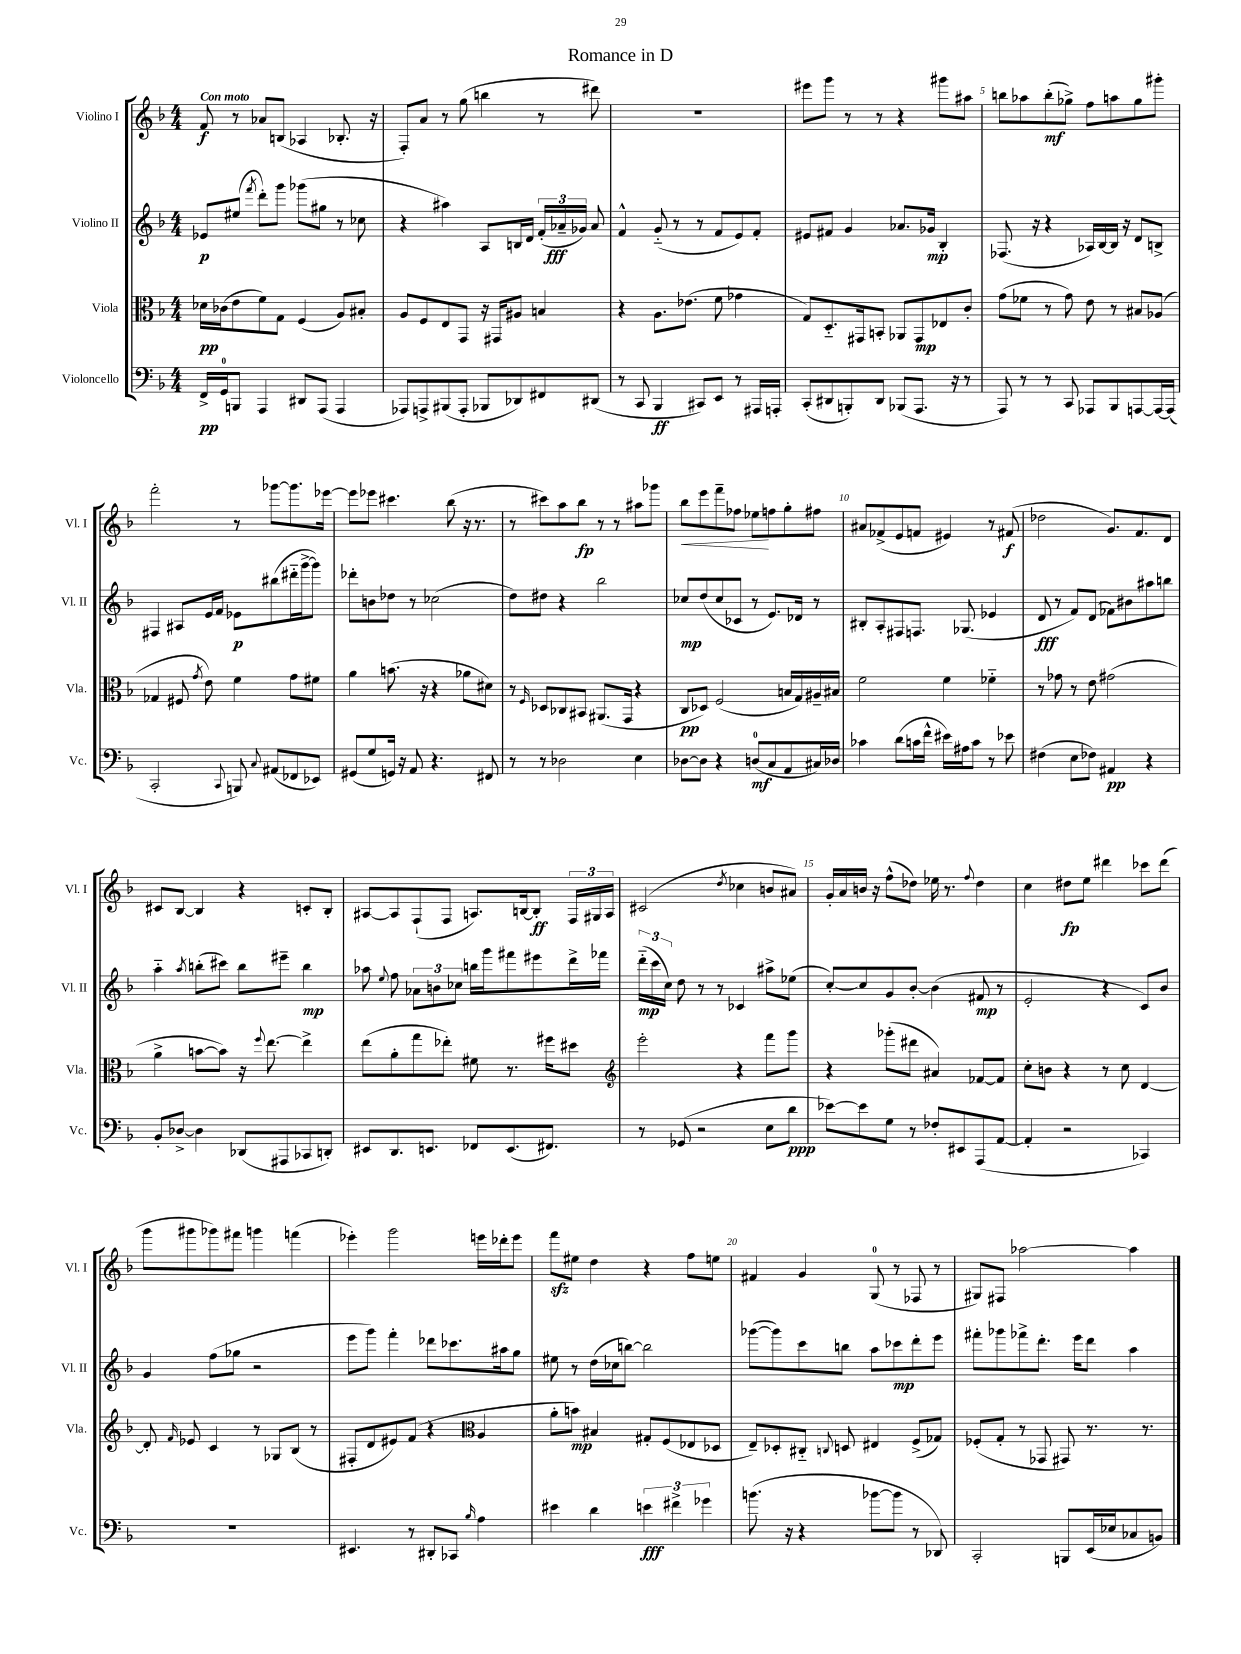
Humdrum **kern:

**kern	**kern	**kern	**kern
*staff4	*staff3	*staff2	*staff1
*clefF4	*clefC3	*clefG2	*clefG2
*k[b-]	*k[b-]	*k[b-]	*k[b-]
*M4/4	*M4/4	*M4/4	*M4/4
16FF^	16d-	8e-	8f
16GG	(16c-	.	.
8BBB	8e	(8ee#	8r
.	.	8qfff	.
4AAA	8f)	8ddd')	8a-
.	8G	8ggg	(8B
8DD#	(4F	(8ggg-	4A-
(8AAA	.	8gg#	.
4AAA	8A)	8r	8.B-'
.	8B#'	8cc-	.
.	.	.	16r
=	=	=	=
8AAA-)	8A	4r	8F')
8AAA^	8F	.	8a
(8BBB#	8E	4aa#)	8r
8AAA'	8GG	.	(8gg
8BBB-	16r	8A	4bb
.	16GG#	.	.
8DD-)	8A#	16B	.
.	.	16d	.
8FF#	4B	(24f'	8r
.	.	24a-~	.
.	.	24g-)	.
(8DD#	.	8a-	8ddd#)
=	=	=	=
8r	4r	4f^^	1r
8CC	.	.	.
4BBB-	8.A	(8g'~	.
.	.	8r	.
.	(8.e-	.	.
8CC#)	.	8r	.
8EE	8f	8f	.
8r	4g-	8e)	.
16AAA#	.	8f'	.
16AAA'	.	.	.
=	=	=	=
(8CC'	8G)	8e#	8eee#
8DD#	8.D'~	8f#	8ggg
8BBB')	.	4g	8r
.	16GG#	.	.
8DD#	8BB'	.	8r
(8BBB-	8AA-	8.a-	4r
8.AAA	8GG#	.	.
.	.	16g-	.
.	8E-	4B-'	8ggg#
16r	.	.	.
8r	8c'	.	8aa#
=	=	=	=
8AAA)	(8g	(8.F-	8bb
8r	8f-	.	8aa-
.	.	16r	.
8r	8r	4r	(8bb'
8CC	8g)	.	8gg-^)
8AAA-	8e	16A-)	8ff
.	.	[16B-	.
8BBB-	8r	16B-]	8aa
.	.	16r	.
[8AAA	8B#	8d	8gg-
16AAA_	(8A-	8B^	8ggg#'
(16AAA]	.	.	.
=	=	=	=
2CC'	4G-	4F#	2fff'
.	8F#	8A#	.
.	8qg	.	.
.	8e)	16e	.
.	.	16f	.
8qqCC	.	.	.
8BBB)	4f	8e-	8r
8qqC	.	.	.
(8AA#	.	(8bb#	[8ggg-
8FF-	8g	16ddd#'~	8.ggg-]
.	.	[16ggg^	.
8EE-)	8f#	8ggg])	.
.	.	.	[16eee-
=	=	=	=
(8GG#	4a	8ddd-'	8eee-]
8G	.	8b	8eee-
16GG)	(8.b	8dd-	4.ccc#
16r	.	.	.
8AA	.	8r	.
.	16r	.	.
4.r	4r	(2cc-	.
.	.	.	(8bb-
.	8a-	.	16r
.	.	.	8.r
8FF#	8d#)	.	.
=	=	=	=
8r	8r	8dd)	8r
.	16qqF	.	.
8r	8D-	8dd#	8ccc#)
2D-	8C-	4r	8aa
.	8BB#	.	8bb-
.	(8.AA#	2bb-	8r
.	.	.	8r
.	16GG	.	.
4E	4r	.	8aa#
.	.	.	8ggg-
=	=	=	=
[8D-	8C	8cc-	8bb-
8D-]	8D-)	(8dd	8eee
4r	(2F	8cc-	8fff~
.	.	8c-	8ff-
(8D	.	8r	8ee-
8C	.	8.e)	8ff
8AA	16B	.	8gg'
.	16G)	16d-	.
16C#)	16A#~	8r	8ff#
16D-	16B#	.	.
=	=	=	=
4c-	2f	8B#'	8a#
.	.	8A'	(8f-^
(8d	.	8F#	8e
16c	.	8.F	8f
16f^^	.	.	.
16e#)	4f	.	4e#)
16A#	.	(8.G-	.
8c	.	.	.
8r	4f-'~	4e-	8r
8e-	.	.	(8f#
=	=	=	=
(4F#	8r	8d	2dd-
.	8g-	8r	.
8E	8r	8f)	.
8F-)	8e	(8d	.
4AA#	(2g#	8f-)	8.g)
.	.	8b#	.
.	.	.	8.f
4r	.	8aa#	.
.	.	8bb	8d
=	=	=	=
8BB-'	4a^	4aa'~	8c#
[8D-^	.	.	[8B-
.	.	8qaa	.
4D-]	[8b	(8bb'	4B-]
.	8b])	8ccc#)	.
(8DD-	16r	8bb	4r
.	8qqff	.	.
.	[8.ee	.	.
8AAA#	.	8eee#~	.
8CC-	4ee^]	4bb	8c'
8DD')	.	.	8B-'
=	=	=	=
8EE#	(8ee	8aa-	[8A#
.	.	8qqee	.
8.DD	8a'	8ff	8A#]
.	8gg	12a-	(8F`
8.EE	.	.	.
.	.	12b	.
.	8ee-')	.	8F
.	.	12cc-	.
8FF-	8f#	16bb	8.A)
.	.	16ggg	.
(8.EE	8.r	8fff#	.
.	.	.	[16B
.	.	8eee#	8B']
8.FF#)	16ff#	.	.
.	8dd#	16ddd^	24F
.	.	.	24G#
.	.	16fff-	.
.	.	.	24A
=	=	=	=
*	*clefG2	*	*
8r	2eee'	(24ddd'~	(2c#
.	.	24ccc	.
.	.	24cc)	.
(8GG-	.	8dd	.
2r	.	8r	.
.	.	8r	.
.	.	.	8qdd
.	4r	4c-	4cc-
8E	8fff	8aa#^	8b
8d	8ggg	(8ee-	8a#)
=	=	=	=
[8e-)	4r	[8cc')	16g'
.	.	.	16a
8e-]	.	8cc]	16b
.	.	.	16r
8G	(8ggg-'	8g	(8ff^^
8r	8ddd#	[8b-'	8dd-)
8F-'	4a#)	(4b-]	16ee-
.	.	.	8.r
8EE#	.	.	.
.	.	.	8qqff
(8AAA	[8f-	8f#	4dd-
[8AA	8f-]	8r	.
=	=	=	=
4AA']	8cc'	2e'	4cc
.	8b	.	.
2r	4r	.	8dd#
.	.	.	8ee
.	8r	4r	4ddd#
.	8cc	.	.
4CC-)	[4d	8c)	8ccc-
.	.	8b-	(8ddd#
=	=	=	=
1r	8d']	4g	8ggg
.	16qqf	.	.
.	8e-	.	8ggg#
.	4c	(8ff	8ggg-)
.	.	8gg-	8fff#
.	8r	2r	4ggg
.	8G-	.	.
.	(8B-	.	(4fff
.	8r	.	.
=	=	=	=
4.EE#	8F#'	8eee	4eee-')
.	8d	8ggg)	.
.	8e#)	4fff'	2ggg
8r	(8f	.	.
8DD#'	4r	8ddd-	.
8CC-	.	8.ccc-	.
*	*clefC3	*	*
16qqB-	.	.	.
4A	4A	.	16eee
.	.	16aa#	16ddd-'
.	.	8gg	8eee
=	=	=	=
4e#	8a'	8ee#	8fff
.	8b)	8r	8ee#
4d	4B#	(16dd	4dd
.	.	16cc-	.
.	.	[8bb)	.
6e	8G#'	2bb]	4r
.	(8F	.	.
6f#^	.	.	.
.	8E-	.	8ff
6g-	.	.	.
.	8D-	.	8ee
=	=	=	=
(8.b	8E~)	([8ggg-	4f#
.	8D-'	8ggg-])	.
16r	.	.	.
4r	8C#'~	8ccc	4g
.	8qqC	.	.
.	8D	8bb	.
[8b-	4E#	8aa	(8G
8b-]	.	8ccc-	8r
8r	(8F^	8ddd'	8F-
8DD-)	8G-)	8eee	8r
=	=	=	=
2CC'	(8F-'	8fff#'	8G#)
.	8G'	8ggg-	8F#
.	8r	8fff-^	[2aa-
.	8GG-	8.ddd'	.
8BBB	8GG#)	.	.
.	.	16eee	.
(16EE	8.r	8ddd	.
16E-	.	.	.
8C-	.	4aa	4aa-]
.	8.r	.	.
8BB)	.	.	.
==	==	==	==
*-	*-	*-	*-
